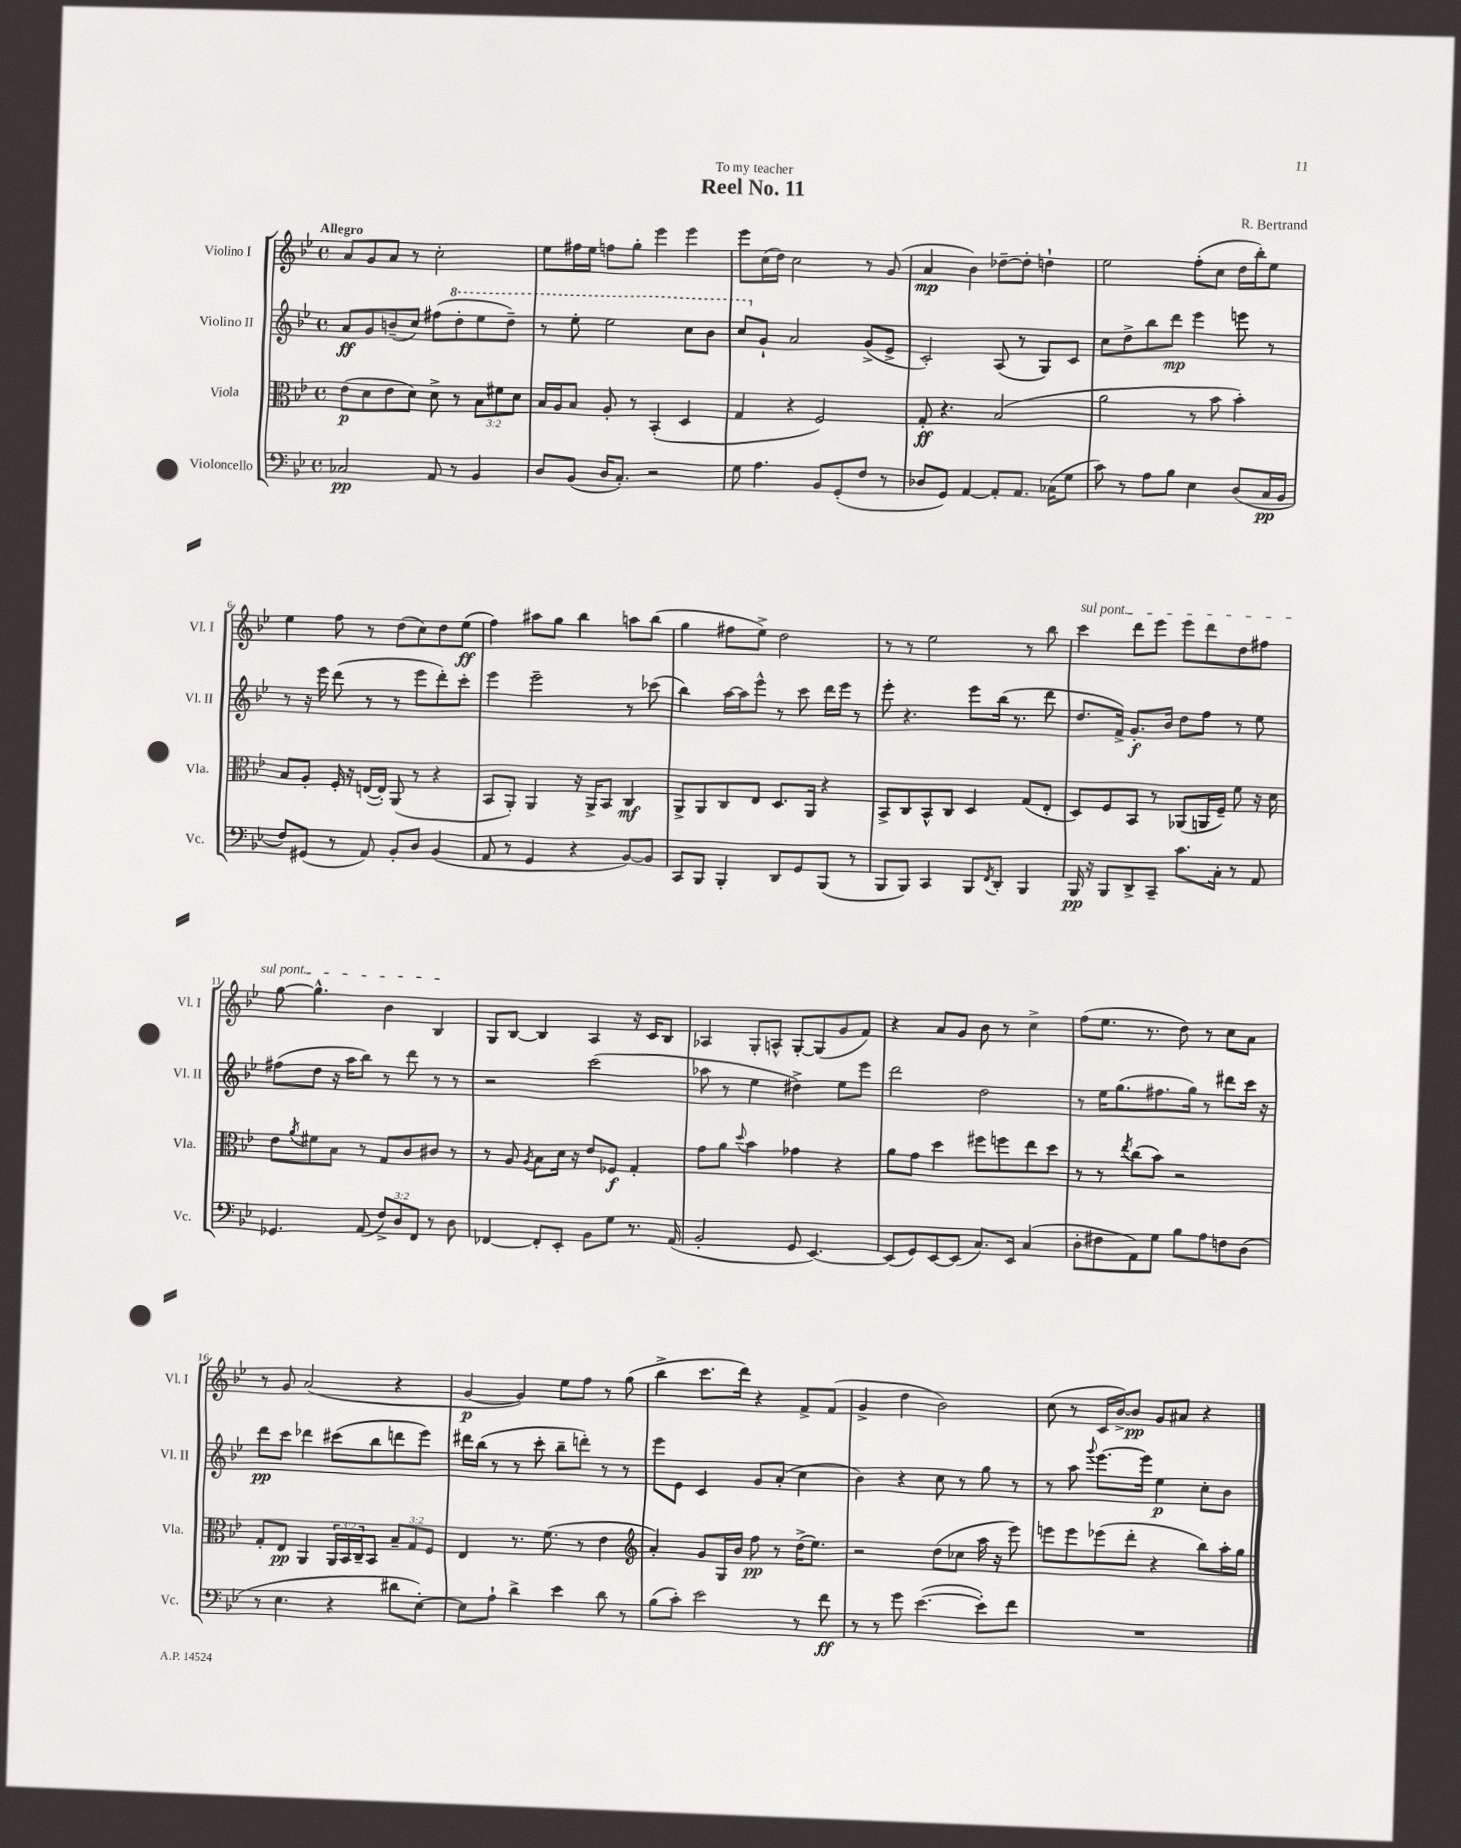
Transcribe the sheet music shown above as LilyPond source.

\header { title = "Reel No. 11" composer = "R. Bertrand" dedication = "To my teacher" }
<<
\new StaffGroup <<
\new Staff = "s0" \with { instrumentName = "Violino I" shortInstrumentName = "Vl. I" } {
    \clef treble \key bes \major \defaultTimeSignature \time 4/4 \tempo "Allegro"
    a'8 g'8 a'8 r8 c''2-. |
    ees''8 fis''16 ees''16 f''8 g''8-. ees'''4 ees'''4 |
    ees'''8 c''16( d''16) c''2 r8 g'8( |
    a'4\mp bes'4) des''8~-- des''8-. d''4-! |
    ees''2 f''8-.( c''8 d''16 bes''16-.) ees''8 |
    ees''4 f''8 r8 d''8( c''8) d''8 ees''8\ff( |
    f''4) ais''8 g''8 bes''4 a''8 bes''8( |
    g''4 fis''8 ees''8->) d''2 |
    r8 r8 ees''2 r8 bes''8 |
    \once \override TextSpanner.bound-details.left.text = \markup { \italic "sul pont." } c'''4\startTextSpan d'''8 ees'''8 ees'''8 d'''8 d''8 fis''8 |
    g''8~ g''4.-^ bes'4 bes4\stopTextSpan |
    g8 bes8~ bes4 a4 r16 c'16 bes8 |
    aes4 g8-. a8-^ g8~-. g8( g'8 f'8) |
    r4 a'8 g'8 bes'8 r8 c''4-> |
    f''8( ees''8. r8. d''8) r8 c''8 a'8 |
    r8 g'8 a'2( r4 |
    g'4~\p g'4) ees''8 f''8 r8 g''8( |
    bes''4-> c'''8. d'''16) r4 f'8-> f'8( |
    g'4-> d''4 bes'2) |
    c''8( r8 c'16 bes'16~->) bes'8\pp g'8 ais'8 r4 \bar "|." |
}
\new Staff = "s1" \with { instrumentName = "Violino II" shortInstrumentName = "Vl. II" } {
    \clef treble \key bes \major \defaultTimeSignature \time 4/4
    a'8\ff g'8 b'8--( c''8) fis''8( \ottava #1 d'''8-. ees'''8 d'''8--) |
    r8 ees'''8-. ees'''2 c'''8 bes''8 |
    c'''8 \ottava #0 g'8-! a'2 g'8->( ees'8-> |
    c'2-.) a8( r8 g8) c'8 |
    c''8 d''8-> bes''8 d'''8\mp ees'''4 e'''8 r8 |
    r8 r16 ees'''16 d'''8( r8 r8 ees'''8 d'''8-.) c'''8-. |
    ees'''4 ees'''2-- r8 ces'''8( |
    bes''4) a''16~ a''16 ees'''8-^ r8 c'''8 d'''16 ees'''16 r8 |
    ees'''8-. r4. ees'''8 bes''16( r8. d'''8 |
    d''8. f'16->) g'8.-.\f bes'16 d''8 f''8 r8 ees''8 |
    fis''8( d''8 r16 a''16 bes''8) r8 d'''8 r8 r8 |
    r2 c'''2( |
    aes''8 r8 ees''4 dis''4->) ees''8 ees'''8 |
    d'''2 d''2 |
    r8 ees''16 g''8.( fis''8. g''16) r8 dis'''8 c'''16 r16 |
    d'''8\pp c'''8 des'''4 cis'''8( bes''8 d'''8 ees'''8) |
    dis'''16 bes''16( r8 r8 c'''8-. bes''8-- d'''8-.) r8 r8 |
    ees'''8 ees'8 c'4 g'8 a'8-.( c''4 |
    bes'4) r4 c''8 r8 g''8 r8 |
    r8 a''8 \appoggiatura { g'''8 } ees'''8.~ ees'''16 ees''4\p c''8-. bes'8 \bar "|." |
}
\new Staff = "s2" \with { instrumentName = "Viola" shortInstrumentName = "Vla." } {
    \clef alto \key bes \major \defaultTimeSignature \time 4/4 \override Staff.TupletNumber.text = #tuplet-number::calc-fraction-text
    ees'8\p( d'8 ees'8 d'8) d'8-> r8 \tuplet 3/2 { bes8 fis'8 d'8 } |
    bes16 a16 bes8 a8-. r8 bes,4-.( d4 |
    g4 r4 f2) |
    g8-.\ff r4. bes2( |
    a'2 r8 bes'8 bes'4-.) |
    bes8 a8-. f16-. r16 e16~( e16-.) a,8( r8 r4 |
    bes,8 a,8-.) a,4 r16 a,16-> bes,8 c4\mf |
    a,8-> a,8 c8 ees8 d8. a,16 r4 |
    bes,8-> c8 bes,8-^ c8 d4 g8( ees8-. |
    d8) f8 bes,8 r8 aes,8( a,16 f16--) f'8 r16 d'16 |
    ees'8 \acciaccatura { a'8 } fis'8 bes8 r8 g8 c'8 cis'8 r8 |
    r8 a8 \acciaccatura { a8 } bes8 d'16 r16 ees'8 fes8\f g4-. |
    g'8 a'8 \appoggiatura { d''8 } bes'4 ges'4 r4 |
    a'8 g'8 d''4 fis''8 f''8 ees''8 d''8 |
    r8 r8 \acciaccatura { ees''8 } c''8( bes'8) r2 |
    g8-. ees8\pp a,4 \tuplet 3/2 { a,16 bes,16 c16-- } bes,8 \tuplet 3/2 { bes8-- g8 f8 } |
    ees4 r8. f'8.( r8 ees'4 |
    \clef treble a'4-.) g'8 g16 bes'16 f''8\pp r8 d''16->( ees''8.) |
    r2 d''8( ces''8 a''16 r16 ees'''8) |
    e'''8 e'''8 ees'''8( d'''8-. r4 bes''8) a''16-. g''16 \bar "|." |
}
\new Staff = "s3" \with { instrumentName = "Violoncello" shortInstrumentName = "Vc." } {
    \clef bass \key bes \major \defaultTimeSignature \time 4/4 \override Staff.TupletNumber.text = #tuplet-number::calc-fraction-text
    ces2\pp a,8 r8 bes,4 |
    d8 bes,8( d16 c8.-.) r2 |
    g8 a4. bes,8 g,8-.( f8 r8 |
    des8 g,8) a,4~ a,8-. a,8. ces16( g8 |
    c'8) r8 a8 bes8 ees4 d8( c16\pp bes,16 |
    f8) gis,8( r8 a,8) bes,8-. d8 bes,4( |
    a,8 r8 g,4 r4 bes,8~) bes,8 |
    c,8 bes,,8 bes,,4-. d,8 g,8 bes,,8( r8 |
    bes,,8 bes,,8) c,4 bes,,8 \acciaccatura { f,8 } d,8-. bes,,4 |
    bes,,16\pp r16 bes,,8 d,8-> c,8-- c'8. c16-. r8 a,8 |
    ges,4. a,8( \tuplet 3/2 { f8->) d8 f,8 } r8 d8 |
    fes,4~ fes,8-. ees,8-. bes,8 g8 r8. a,16( |
    bes,2-. g,8 ees,4.~) |
    ees,8( g,8) ees,8~ ees,8( c8.) ees,16 c4( |
    d8-. fis8 a,8) g8 bes8 a8 f8 d8( |
    r8 ees4. r4 dis'8 ees8~-.) |
    ees8 a8-! d'4-> ees'4 d'8 r8 |
    bes8( c'8-.) ees'2 r8 f'8\ff |
    r8 r8 g'8 ees'4.~( ees'8-.) f'8 |
    R1 \bar "|." |
}
>>
>>
